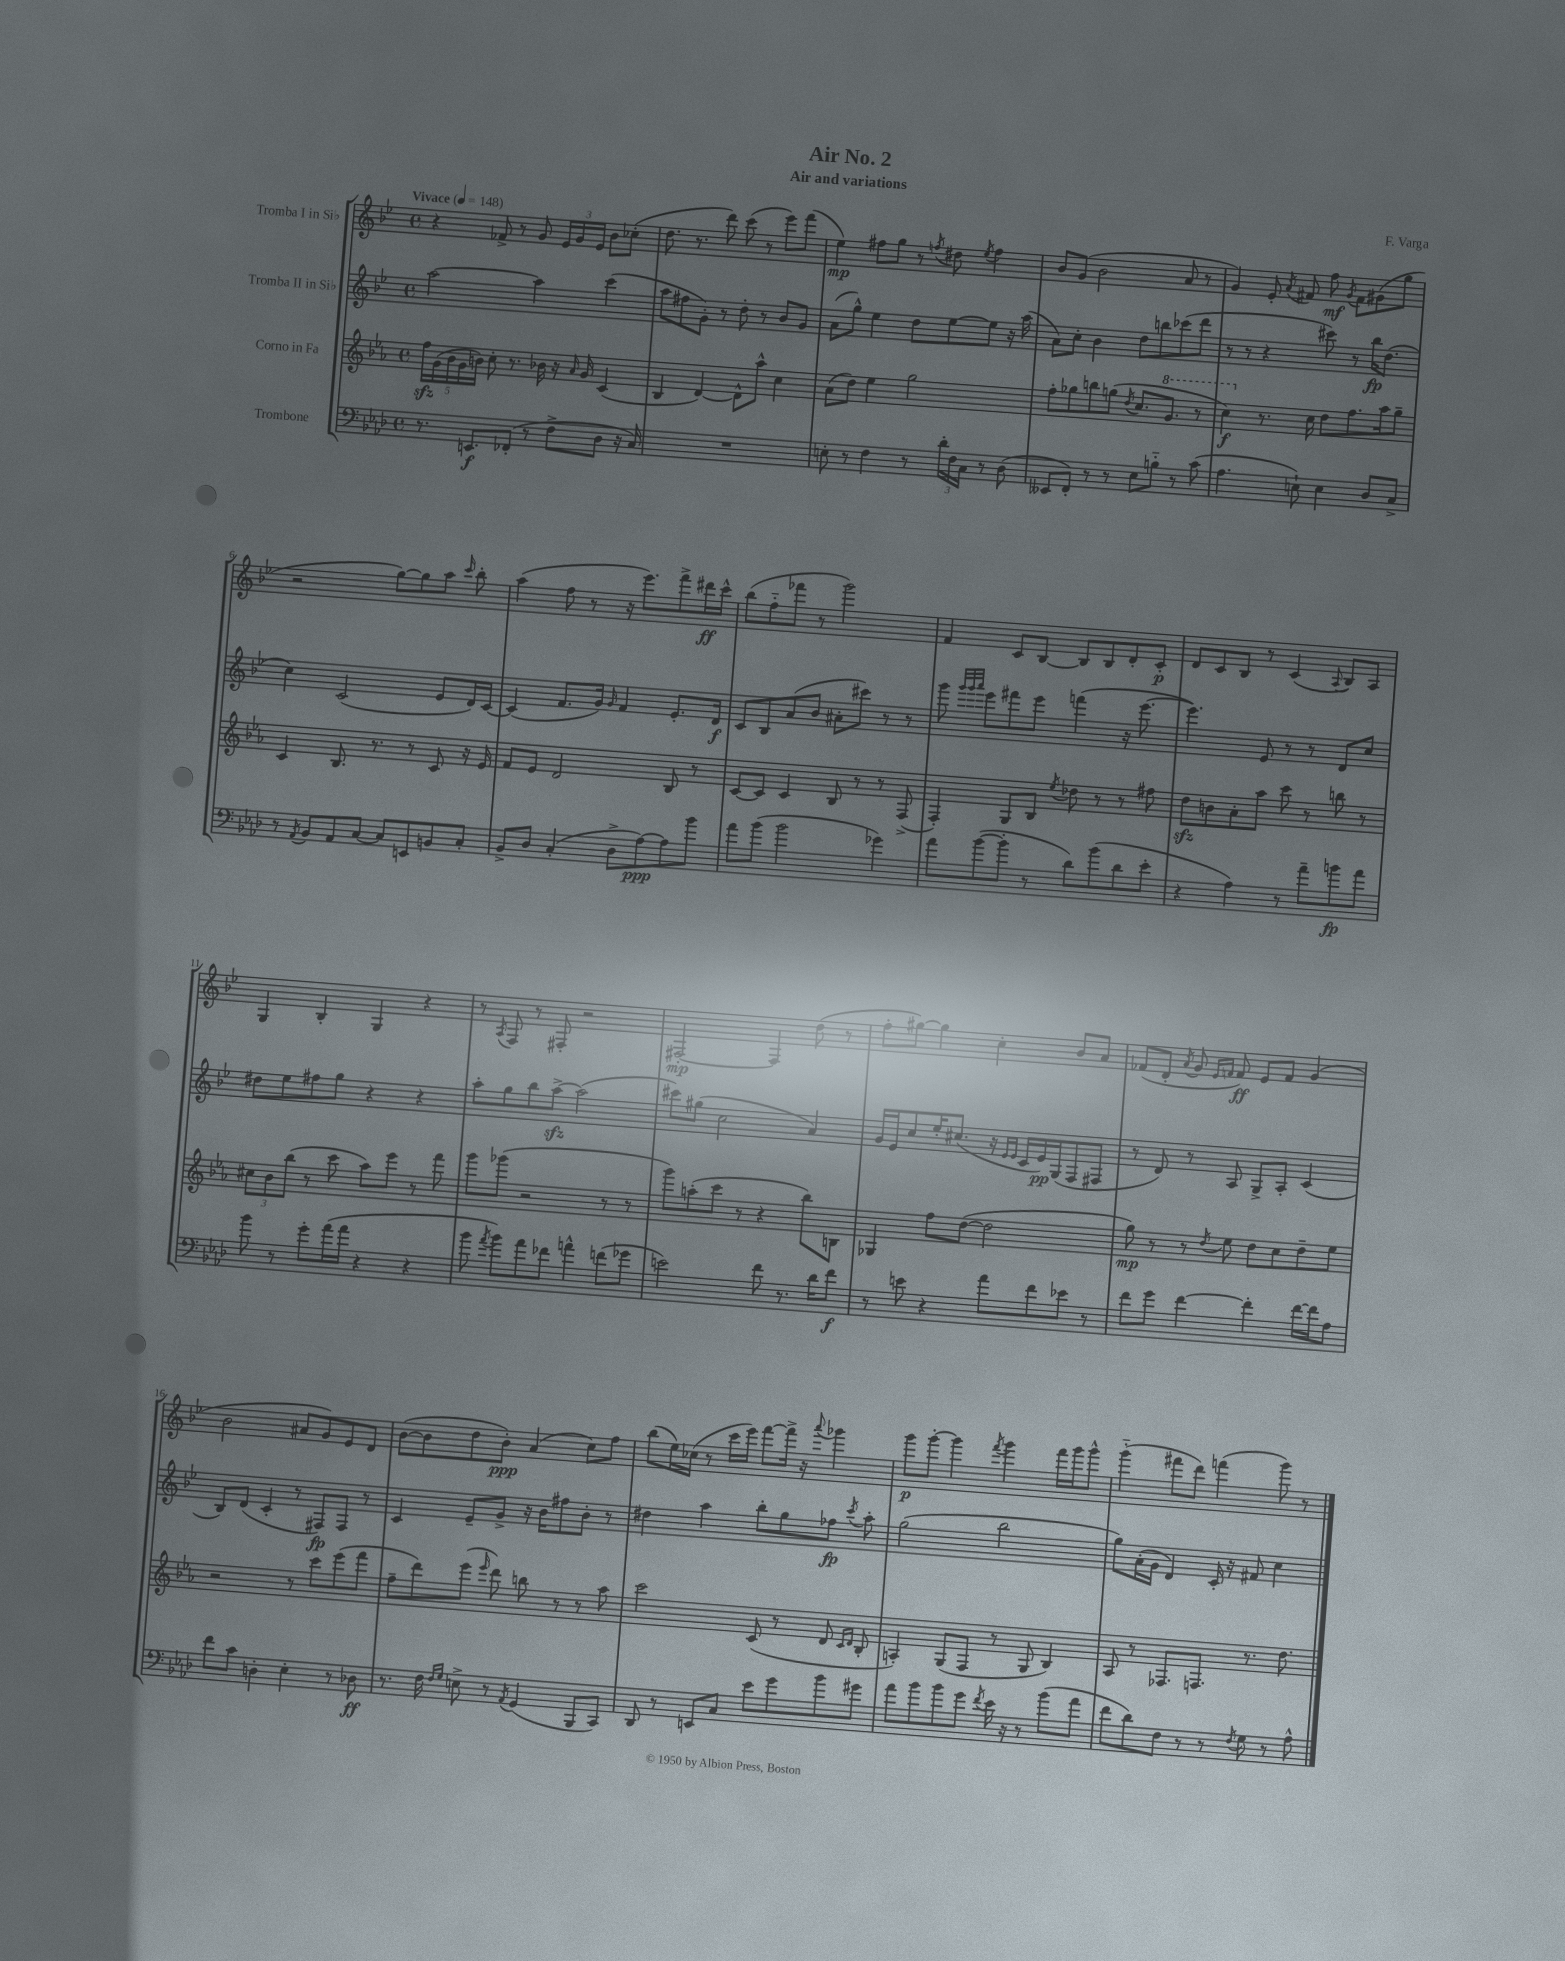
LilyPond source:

\header { title = "Air No. 2" composer = "F. Varga" subtitle = "Air and variations" }
<<
\new StaffGroup <<
\new Staff = "s0" \with { instrumentName = "Tromba I in Sib" } {
    \clef treble \key bes \major \defaultTimeSignature \time 4/4 \tempo "Vivace" 4 = 148
    \autoBeamOff r4 fes'8-> r8 g'8 \tuplet 3/2 { ees'16[ g'16 ees'16] } bes'8[ ces''8]-.( |
    d''8. r8. d'''8) c'''8( r8 ees'''8[) f'''8]( |
    ees''4\mp) fis''8[ g''8] r8 \acciaccatura { f''8 } dis''8 \acciaccatura { ees''8 } f''4 |
    bes'8[ g'8]( bes'2 a'8 r8 |
    g'4) ees'8-. \acciaccatura { a'8 } fis'8 f''8\mf \acciaccatura { g'8 } fis'8[ gis'8( g''8] |
    r2 g''8[~) g''8 a''8] \grace { c'''16 } bes''8-. |
    a''4( f''8 r8 r16 ees'''8.[) f'''8-> dis'''16\ff c'''16]-^ |
    bes''8[( f''8-_ fes'''8] r8 g'''2) |
    f'4 c'8[ bes8]~ bes8[ bes8 d'8-. c'8]-.\p |
    d'8[ c'8 bes8] r8 c'4( \appoggiatura { a8 } bes8[) a8] |
    g4 bes4-. g4 r4 |
    r8 \acciaccatura { a8 } f8 r8 fis8-. r2 |
    fis2~-.\mp fis4 d''8( r8 |
    f''8[-. gis''8]~) gis''4 c''4-. bes'8[ a'8] |
    fes'8[( d'8]-. \acciaccatura { a'8 } g'8 \grace { ees'16[ f'16] } f'8\ff) ees'8[ f'8] g'4( |
    bes'2 ais'8[ g'8) ees'8 d'8] |
    bes'8[~( bes'8 d''8 bes'8]-.\ppp) a'4( c''8[) f''8] |
    bes''8[( ees''16) ces''16]( r8 c'''16[ ees'''16]) f'''8[~ f'''16]-> r16 \appoggiatura { a'''8 } ges'''4 |
    g'''8[\p g'''8]~-. g'''4 \acciaccatura { f'''8 } g'''4 f'''16[ g'''16 g'''8]-^ |
    g'''4-_( fis'''8[ d'''8]) f'''4( g'''8) r8 \bar "|." |
}
\new Staff = "s1" \with { instrumentName = "Tromba II in Sib" } {
    \clef treble \key bes \major \defaultTimeSignature \time 4/4
    \autoBeamOff a''2~ a''4 c'''4( |
    a''8[ fis''8 g'8]-.) r8 d''8-. r8 bes'8[ g'8] |
    a'8[( g''8]-^) ees''4 d''8[ ees''8~ ees''8] r16 a''16( |
    a'8[) c''8]-. bes'4 d''8[ b''8 ces'''8( d'''8] |
    r8 r8 r4 cis'''8) r8 bes''16[\fp d''8.]( |
    c''4) c'2( ees'8[ d'16) c'16]~ |
    c'4( f'8.[ g'16]) \grace { g'16 } f'4 ees'8.[-. d'16]\f |
    c'8[ bes8 a'8( bes'8] ais'8[-. cis'''8]) r8 r8 |
    g'''8 \grace { g'''32[ g'''32 a'''32] } ees'''8[ fis'''8 ees'''8] f'''4( r16 ees'''8.~ |
    ees'''4.) ees'8 r8 r8 d'8[ c''8] |
    dis''8[ ees''8 fis''8 g''8] r4 r4 |
    a''8[-. g''8 bes''8 a''8]~->\sfz a''2( |
    cis'''8[) gis''8]( c''2 a'4) |
    g'16[ ees'16 c''8 ees''16-. cis''8.]( r16 \grace { ees'16[ ees'16] } c'16[ ees'16\pp) g16( f8 fis8] |
    r8 d'8) r8 a8 g8[-> a8]-. c'4( |
    bes8[) d'8]( c'4-. r8 fis8[\fp) fis8] r8 |
    c'4 ees'8[-- g'8]-> r16 bes'16[ fis''8 bes'8]-. r8 |
    dis''4 a''4 bes''8[-. g''8 fes''8]\fp \acciaccatura { c'''8 } a''8-. |
    g''2( bes''2 |
    g''8[) a'16-.( g'16] d'4) c'16-. r16 fis'8 c''4 \bar "|." |
}
\new Staff = "s2" \with { instrumentName = "Corno in Fa" } {
    \clef treble \key ees \major \defaultTimeSignature \time 4/4
    \autoBeamOff \tuplet 5/4 { f''16[\sfz g'16( bes'16 g'16 b'16]) } c''8-. r8. bes'16 r16 \grace { aes'16 } g'16 c'4( |
    bes4 d'4~) d'8[-^ aes''8]-^ c''4 |
    aes'8[( d''8]) ees''4 g''2 |
    f''8[-. ges''8 b''8 g''8]( \acciaccatura { d''8 } c''8.[ \ottava #1 g''8.] r8 |
    c'''4\f) \ottava #0 r8. c''16 d''8[ f''8. aes''16 g''8]-- |
    c'4 bes8. r8. r8 c'8 r16 ees'16 |
    f'8[ ees'8] d'2 bes8 r8 |
    c'8[~ c'8] c'4 bes8 r8 r8 f8->( |
    f4-.) g8[ bes8] \acciaccatura { ees''8 } des''8 r8 r8 fis''8 |
    d''8[\sfz b'8 aes'8-. aes''8] c'''8 r8 b''8 r8 |
    \tuplet 3/2 { cis''8[ bes'8 bes''8]( } r8 c'''8 aes''8[) ees'''8] r8 f'''8 |
    g'''8[ ges'''8]( r2 r8 r8 |
    g'''8[) a''8-.( c'''8] r8 r4 bes''8[) b8] |
    ges4 f''8[ d''8]~( d''2 |
    g''8\mp) r8 r8 \acciaccatura { d''8 } ees''8 d''8[ c''8 d''8-- ees''8] |
    r2 r8 c'''8[ ees'''8( f'''8] |
    f''8[-- d'''8) ees'''8]( \grace { ees'''16 } d'''8) b''8 r8 r8 aes''8 |
    c'''2 c'8( r8 d'8 \grace { c'16[ d'16] } bes8-. |
    a4-.) g8[( f8] r8 g8 bes4) |
    aes8 r8 fes8.[ f8.] r8. d''8. \bar "|." |
}
\new Staff = "s3" \with { instrumentName = "Trombone" } {
    \clef bass \key aes \major \defaultTimeSignature \time 4/4
    \autoBeamOff r8. e,8.[\f fes,8]-.( r8 f8[-> des8] r16 c16) |
    R1 |
    e8-. r8 f4 r8 \tuplet 3/2 { des'16[-. f16 c16] } r8 des8( |
    eeses,8[ f,8]-.) r8 r8 ees8[ b8]-_ r8 c'8( |
    aes4. e8-!) e4 des8[ c8]-> |
    r8 \acciaccatura { aes,8 } bes,8[ aes,8 c8]~ c8[ e,8 b,8 c8]-. |
    bes,8[-> des8] c4-.( des8[-> aes8~\ppp) aes8 bes'8] |
    aes'8[ bes'8]( bes'2 ges'4) |
    aes'8[ bes'8~( bes'8]-. r8 des'8[) bes'8( des'8 ees'8]-. |
    r4 aes4) r8 aes'8[-- b'8\fp aes'8] |
    bes'8 r8 g'8[-. aes'16( aes'16] r4 r4 |
    bes'8 \acciaccatura { aes'8 } bes'8[) aes'8 fes'8] a'4-^ f'8[( ges'8] |
    e'2) f'8 r8. des'16[ f'8]\f |
    r8 e'8 r4 aes'8[ f'8 ees'8] r8 |
    f'8[ g'8] f'4~ f'4-. f'16[~ f'16 aes8] |
    f'8[ c'8] d4-. ees4-. r8 des8\ff |
    r8. f16 \grace { f16[ g16] } e8-> r8 \acciaccatura { aes,8 } g,4( bes,,8[ c,8]) |
    des,8 r8 e,8[ c8] ees'8[ g'8 bes'8 gis'8] |
    aes'8[ bes'8 bes'8 g'8] \acciaccatura { f'8 } ees'16 r16 r8 bes'8[( aes'8] |
    f'8[ des'8) f8] r8 r8 \acciaccatura { f8 } g8 r8 aes8-^ \bar "|." |
}
>>
>>
